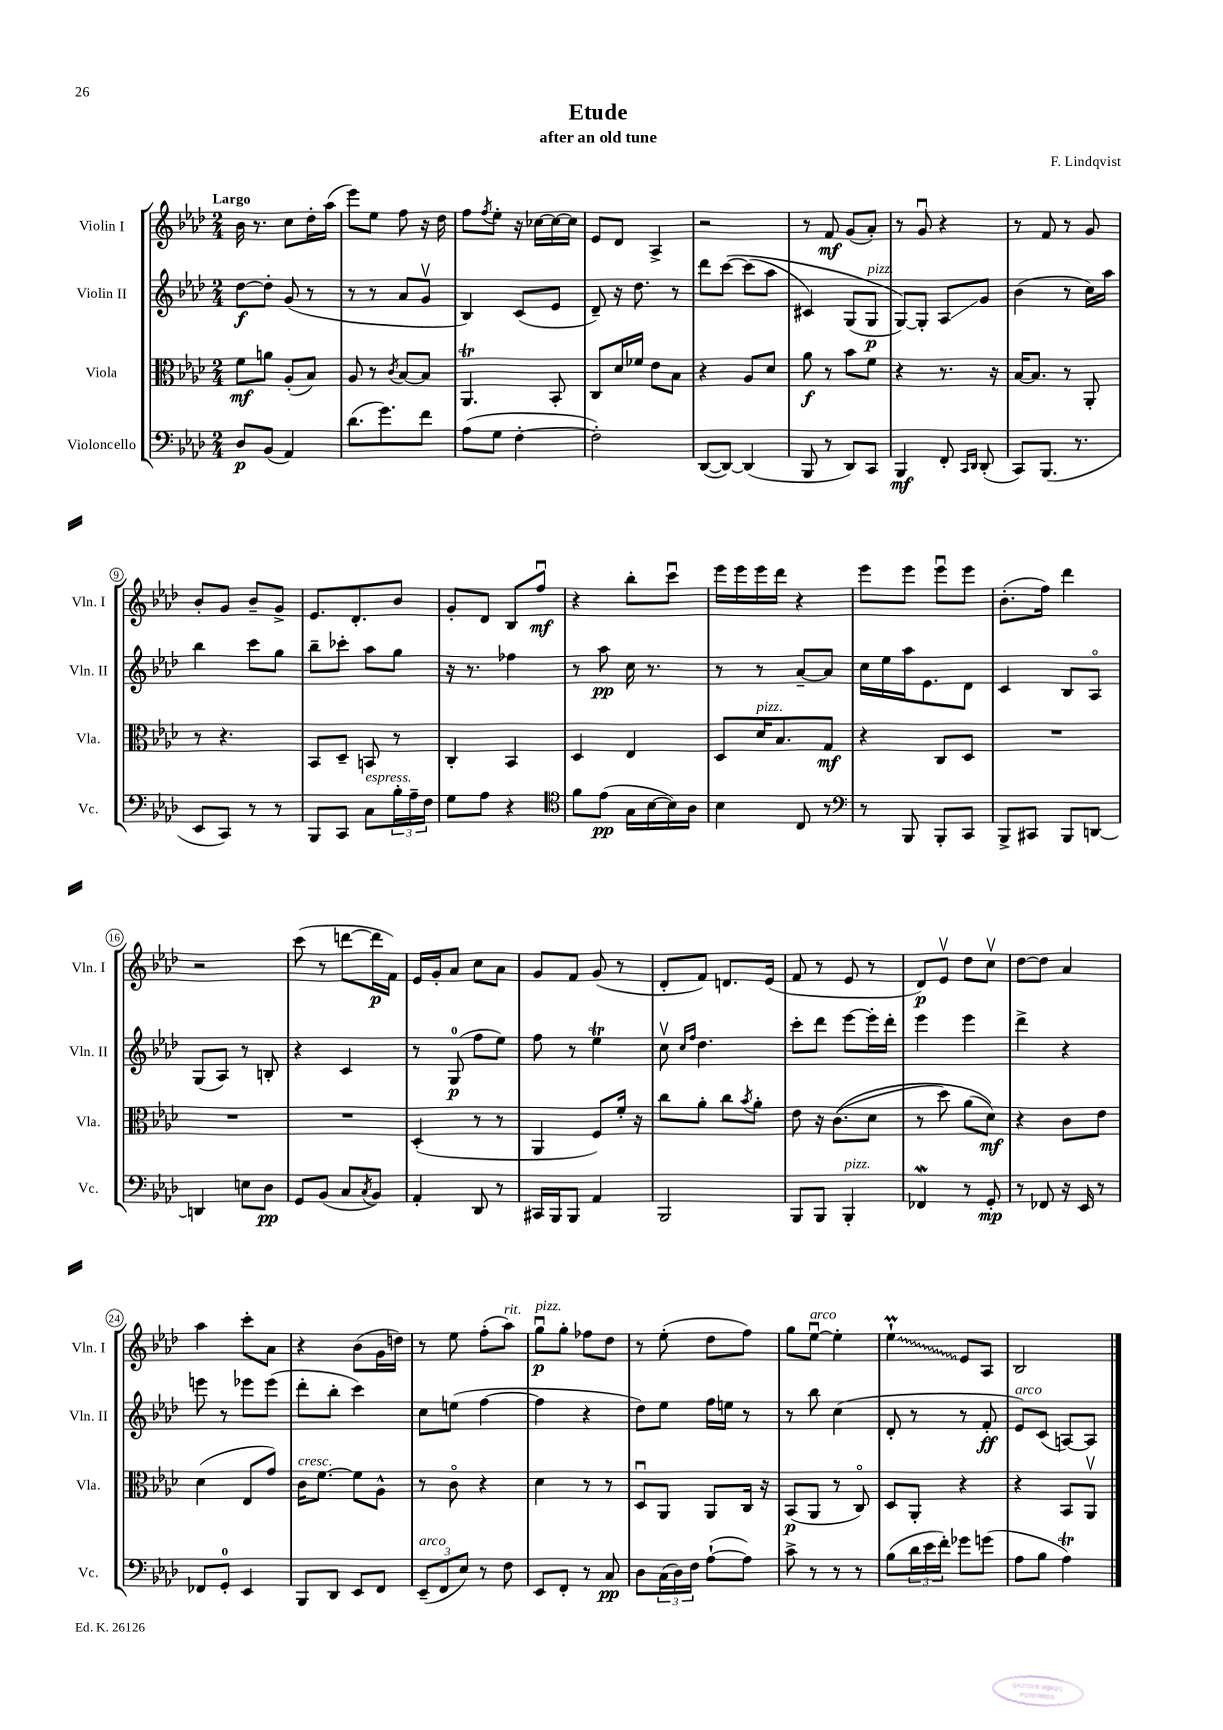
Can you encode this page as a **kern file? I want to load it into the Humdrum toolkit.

**kern	**kern	**kern	**kern
*staff4	*staff3	*staff2	*staff1
*clefF4	*clefC3	*clefG2	*clefG2
*k[b-e-a-d-]	*k[b-e-a-d-]	*k[b-e-a-d-]	*k[b-e-a-d-]
*M2/4	*M2/4	*M2/4	*M2/4
8D-	8f	[8dd-	16b-
.	.	.	8.r
(8BB-	8a	8dd-']	.
4AA-)	(8A-'	(8g	8cc
.	8B-)	8r	16dd-'
.	.	.	(16aa-
=	=	=	=
(8.d-	8A-	8r	8eee-)
.	8r	8r	8ee-
8.g)	.	.	.
.	8qc	.	.
.	[8B-	8a-	8ff
8f	8B-]	8gv	16r
.	.	.	16dd-
=	=	=	=
(8A-	4.AA-	4B-)	8ff
.	.	.	8qff
8G	.	.	8ee-'
[4F'	.	(8c	16r
.	.	.	[16cc-
.	8BB-'	8e-	16cc-_
.	.	.	16cc-]
=	=	=	=
2F'])	8C	8d-~)	8e-
.	16d-	16r	8d-
.	16f-	8.dd-	.
.	8e-	.	4A-^
.	8B-	8r	.
=	=	=	=
([8DD-	4r	8ddd-	2r
8DD-_)	.	&([8ccc	.
(4DD-]	8A-	(8ccc]	.
.	8d-	8aa-	.
=	=	=	=
8BBB-	8a-	4c#)	8r
8r	8r	.	8f
8DD-)	8b-	(8G	(8g
8CC	8f	8G	8a-')
=	=	=	=
4BBB-	4r	[8G)&)	8r
.	.	8G']	8gu
8FF'	8.r	8A-	4r
16qqCC	.	.	.
16qqDD-	.	.	.
(8DD-'	.	8g	.
.	16r	.	.
=	=	=	=
8CC)	[16B-	(4b-	8r
.	8.B-]	.	.
(8.BBB-	.	.	8f
.	8r	8r	8r
8.r	.	.	.
.	8AA-'	16cc)	8g
.	.	16aa-	.
=	=	=	=
8EE-	8r	4bb-	8b-'
8CC)	4.r	.	8g
8r	.	8ccc	8b-~
8r	.	8gg	8g^
=	=	=	=
8BBB-	8BB-	8bb-~	8.e-
8CC	8D-~	8ccc-'	.
.	.	.	8.d-'
8C	8BB	8aa-	.
24B-'	8r	8gg	8b-
24A-~	.	.	.
24F	.	.	.
=	=	=	=
8G	4C'	16r	8g'
.	.	8.r	.
8A-	.	.	8d-
4r	4BB-	4ff-	8B-
.	.	.	8ffu
=	=	=	=
*clefC4	*	*	*
8f	4D-	8r	4r
(8e-	.	8aa-	.
16G	4E-	16cc	8bb-'
[16B-	.	8.r	.
16B-])	.	.	8cccu
16A-	.	.	.
=	=	=	=
4B-	8D-	8r	16eee-
.	.	.	16eee-
.	16d-	8r	16eee-
.	8.B-	.	16ddd-
8C	.	[8a-~	4r
8r	8G	8a-]	.
=	=	=	=
*clefF4	*	*	*
8r	4r	16cc	8eee-
.	.	16ee-	.
8BBB-	.	16aa-	8eee-
.	.	8.e-	.
8BBB-'	8C	.	8eee-u
8CC	8D-	8d-	8eee-
=	=	=	=
8BBB-^	2r	4c	(8.b-'
8CC#	.	.	.
.	.	.	16ff)
8BBB-	.	8B-	4ddd-
[8DD	.	8A-o	.
=	=	=	=
4DD]	2r	(8G	2r
.	.	8A-)	.
8E	.	8r	.
8D-	.	8B'	.
=	=	=	=
8GG	2r	4r	(8ccc
(8BB-	.	.	8r
8C	.	4c	[8ddd
8qC	.	.	.
8BB-)	.	.	16ddd]
.	.	.	16f)
=	=	=	=
4AA-'	(4D-'	8r	16e-
.	.	.	16g'
.	.	(8G	8a-
8DD-	8r	8ff	8cc
8r	8r	8ee-)	8a-
=	=	=	=
16CC#	4AA-	8ff	8g
16BBB-	.	.	.
8BBB-	.	8r	8f
4AA-	8F)	4ee-	(8g
.	16f'	.	8r
.	16r	.	.
=	=	=	=
2BBB-	8cc	8ccv	8d-'
.	.	16qqcc	.
.	.	16qqff	.
.	8a-'	4.dd-	8f)
.	8cc	.	8.d
.	8qb-	.	.
.	8a-'	.	.
.	.	.	(16e-
=	=	=	=
8BBB-	8e-	8ccc'	8f
8BBB-	16r	8ddd-	8r
.	&((8.c	.	.
4BBB-'	.	[8eee-	8e-
.	8d-	16eee-']	8r
.	.	16ddd-'	.
=	=	=	=
4FF-	8r	4eee-	8d-)
.	8dd-)	.	8e-v
8r	(8a-	4eee-	8dd-
8GG'	8d-)&)	.	8ccv
=	=	=	=
8r	4r	4ddd-^	[8dd-
8FF-	.	.	8dd-]
16r	8c	4r	4a-
16EE-	.	.	.
8r	8e-	.	.
=	=	=	=
8FF-	(4d-	8eee	4aa-
8GG'	.	8r	.
4EE-	8E-	8eee-	8ccc'
.	8g)	(8eee-	8a-
=	=	=	=
8BBB-	16c	8ddd-'	4r
.	[8.f	.	.
8DD-	.	8bb-'	.
8EE-	8f]	4ccc)	(8b-
8FF	8A-^^	.	16g
.	.	.	16dd)
=	=	=	=
(12EE-~	8r	8cc	8r
12FF	.	.	.
.	8co	(8ee	8ee-
12E-)	.	.	.
8r	4r	[4ff	(8ff'
8F	.	.	8aa-)
=	=	=	=
8EE-	4d-	4ff]	8ggu
8FF'	.	.	8gg'
8r	8r	4r	8ff-
8C	8r	.	8dd-
=	=	=	=
8D-	8D-u	8dd-)	8r
(24C	8AA-	8ee-	(8ee-'
24D-)	.	.	.
24F	.	.	.
([8A-`	8AA-	16ff	8dd-
.	.	16ee	.
8A-])	16C	8r	8ff)
.	16r	.	.
=	=	=	=
8c^	(8BB-	8r	8gg
8r	8AA-	8bb-	[8ee-u
8r	8r	(4cc	4ee-']
8r	8Co)	.	.
=	=	=	=
(8B-	8D-	8d-'	4ee-`
24d-	8AA-'	8r	.
24e-	.	.	.
24f')	.	.	.
8g-	4r	8r	8e-
(8g	.	8f'	8A-
=	=	=	=
8A-	4r	8e-)	2B-
8B-	.	(8c	.
4A-)	8BB-	[8A)	.
.	8AA-v	8A]	.
==	==	==	==
*-	*-	*-	*-
